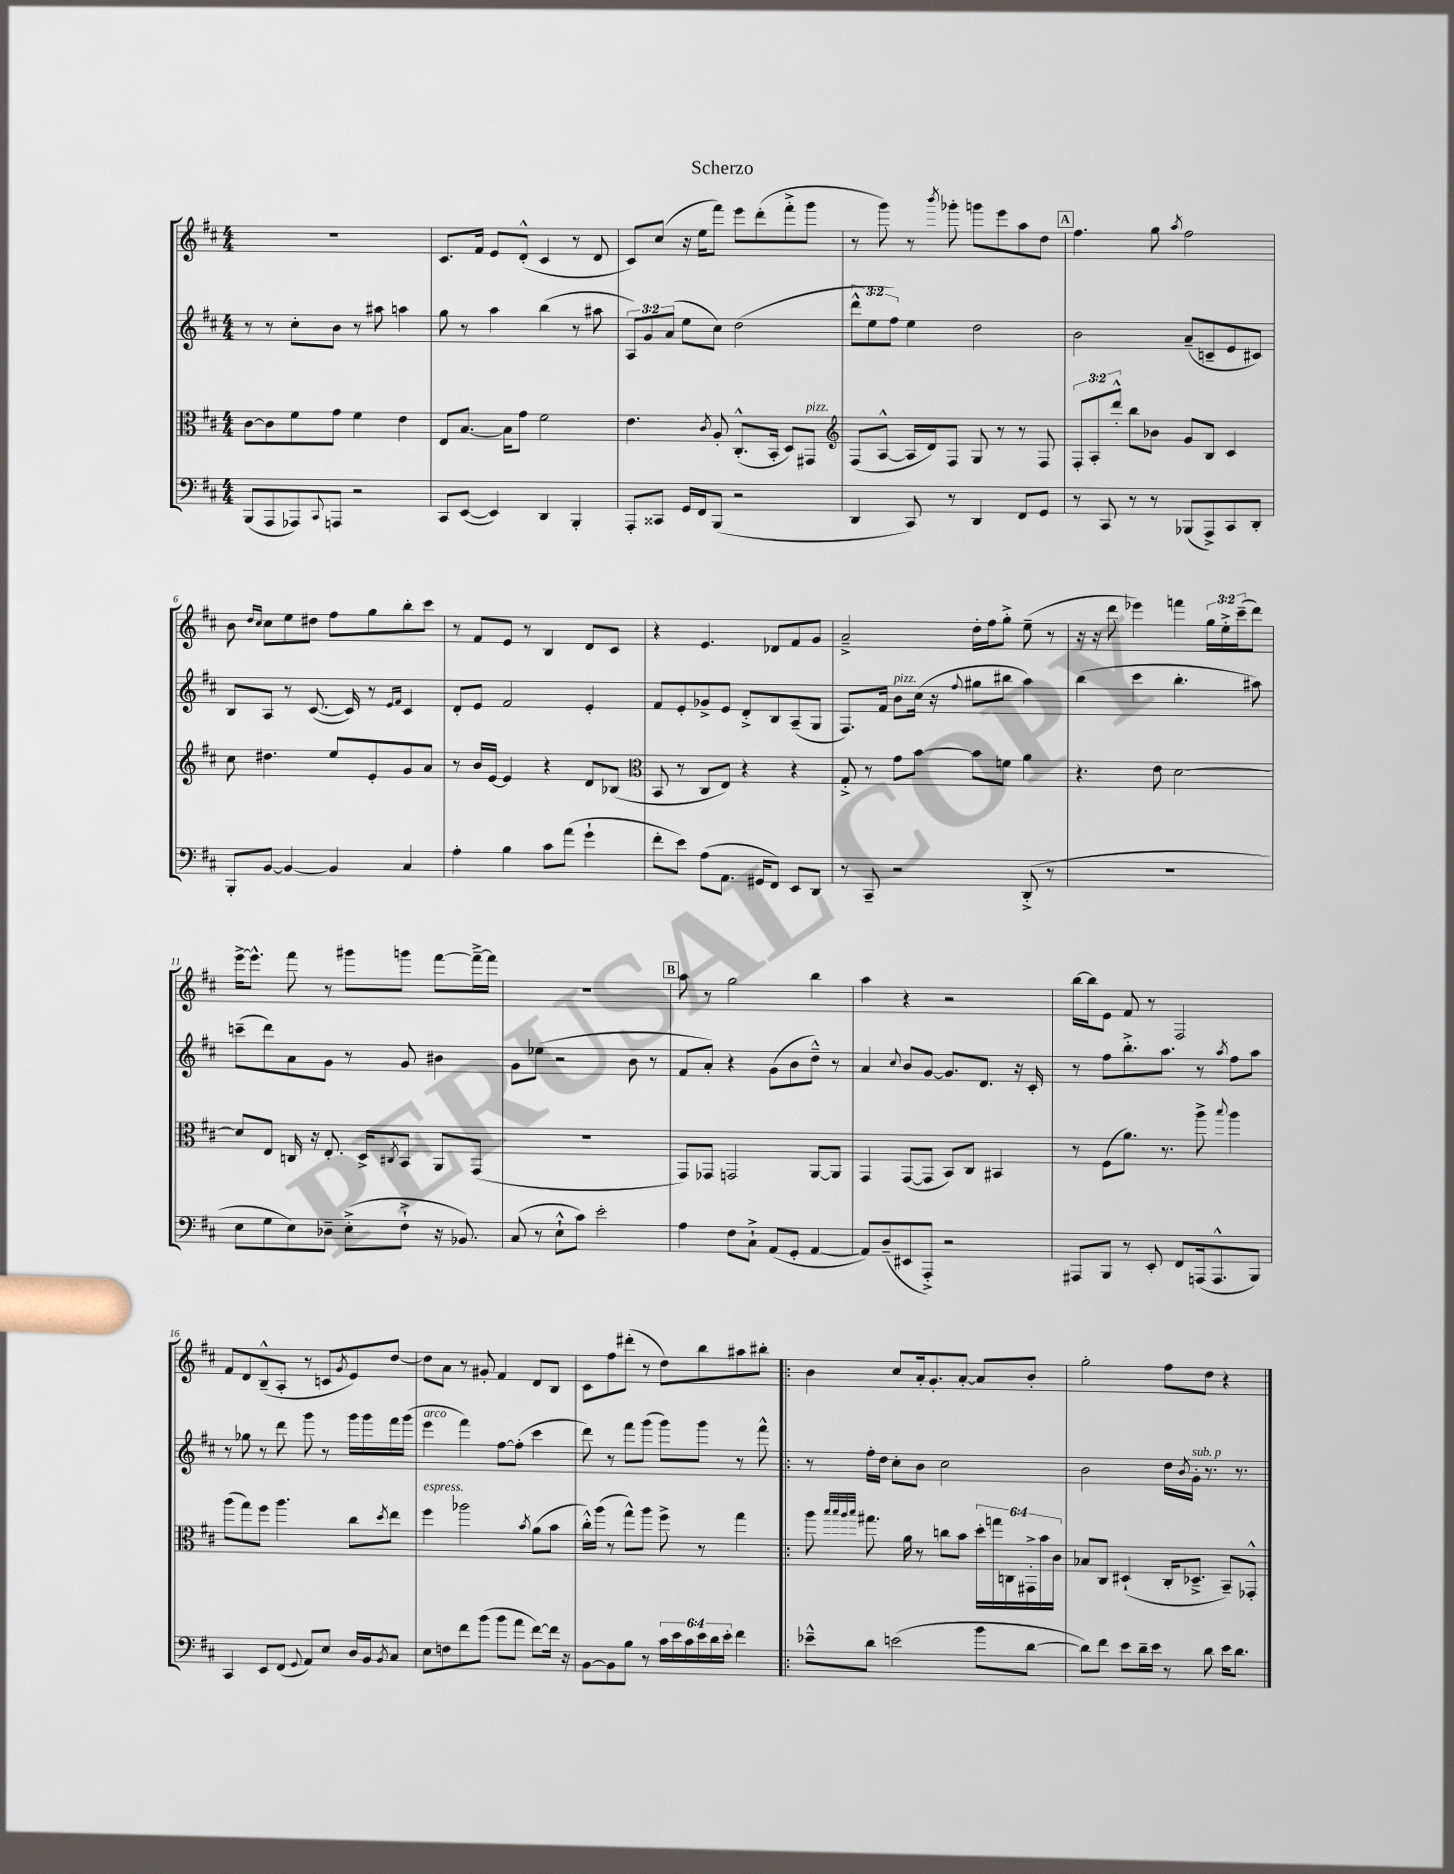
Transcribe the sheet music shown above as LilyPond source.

\header { title = "Scherzo" }
<<
\new StaffGroup <<
\new Staff = "s0" {
    \clef treble \key d \major \numericTimeSignature \time 4/4 \override Staff.TupletNumber.text = #tuplet-number::calc-fraction-text
    R1 |
    cis'8. fis'16 e'8 d'8-.-^( cis'4 r8 d'8 |
    cis'8) cis''8( r16 e''16 fis'''8) e'''8 d'''8-.( fis'''8-.-> g'''8 |
    r8 g'''8) r8 \acciaccatura { b'''8 } ges'''8-. g'''8 e'''8 a''8 d''8 |
    \mark \markup { \box "A" } fis''4. g''8 \acciaccatura { a''8 } fis''2 |
    b'8 \grace { d''16 cis''16 } cis''8 e''8 dis''8 fis''8 g''8 b''8-. cis'''8 |
    r8 fis'8 e'8 r8 b4 d'8 cis'8 |
    r4 e'4. des'8 fis'8 g'8 |
    a'2---> d''16-. fis''16 g''8-.-> e''8--( r8 |
    r16 r16 d'''8 ees'''4) f'''4 \tuplet 3/2 { g''16 e''16-.-> cis'''16--( } d'''8) |
    e'''16~-> e'''8.-^ fis'''8 r8 gis'''8 g'''8 fis'''8~ fis'''16~---> fis'''16 |
    R1 |
    \mark \markup { \box "B" } a''8 r8 g''2 b''4 |
    a''4 r4 r2 |
    b''16~ b''16 e'8 fis'8 r8 fis2 |
    fis'8 d'8 b8---^( a8-. r8 c'8 \acciaccatura { g'8 } e'8) d''8~ |
    d''8 a'8 r8 gis'8-. fis'4 d'8 b8 |
    cis'8 fis''8 dis'''8-.( r8 d''8) b''8 ais''8 bis''8-. |
    \bar ".|:" b'4 cis''8 a'16-. g'8.-. a'8~-. a'8 b'8-. |
    g''2-. fis''8 d''8 r4 \bar "|." |
}
\new Staff = "s1" {
    \clef treble \key d \major \numericTimeSignature \time 4/4 \override Staff.TupletNumber.text = #tuplet-number::calc-fraction-text
    r8 r8 cis''8-. b'8 r8 ais''8 a''4 |
    g''8 r8 a''4 b''4( r8 ais''8 |
    \tuplet 3/2 { a8) g'8 a'8( } e''8 cis''8) d''2( |
    \tuplet 3/2 { d'''8-^ e''8 fis''8) } e''4 d''2 |
    \mark \markup { \box "A" } b'2 a'8--( c'8-- e'8 cis'8) |
    b8 a8 r8 cis'8.~( cis'16) r8 \grace { e'16 fis'16 } cis'4 |
    d'8-. e'8 fis'2 e'4-. |
    fis'8 e'8-. ges'8-> e'8 d'8-.-> b8 a8--( g8 |
    fis8.) fis'16 b'8^\markup { \italic "pizz." } cis''16( r16 \appoggiatura { fis''8 } gis''8 bis''8 a''4) |
    b''4( cis'''4 b''4.-. ais''8) |
    c'''8--( d'''8) a'8 g'8 r8 g'8 bis'4 |
    g'8 ees''8( r2 b'8 r8 |
    \mark \markup { \box "B" } fis'8 a'8-.) r4 g'8( b'8 d''8---^) r8 |
    a'4 \appoggiatura { cis''8 } b'8 g'8~ g'8. d'8. r16 cis'16-. |
    r8 fis''8 b''8.-.-> a''8. r8 \acciaccatura { a''8 } fis''8 a''8 |
    r8 ges''8 r8 d'''8 g'''8 r8 g'''16 g'''16 fis'''16 g'''16( |
    e'''4^\markup { \italic "arco" } fis'''4) fis''8~ fis''8-.( cis'''4 |
    d'''8) r8 fis'''8 g'''8( g'''8) g'''8 r8 fis'''8-^ |
    \bar ".|:" r8 fis''16-. d''16 cis''8-. b'8 cis''2 |
    b'2 d''16 \acciaccatura { b'8 } g'16-.^\markup { \italic "sub. p" } r8. r8. \bar "|." |
}
\new Staff = "s2" {
    \clef alto \key d \major \numericTimeSignature \time 4/4 \override Staff.TupletNumber.text = #tuplet-number::calc-fraction-text
    cis'8~ cis'8 fis'8 g'8 fis'4 e'4 |
    e8 b8.~ b16 g'8 fis'2 |
    e'4. \acciaccatura { cis'8 } a8-. cis8.-.-^( b,16-. d8) gis,8^\markup { \italic "pizz." } |
    \clef treble fis8( a8~-^ a16 d'16) fis8 g8 r8 r8 fis8 |
    \mark \markup { \box "A" } \tuplet 3/2 { fis8-. a8-. d'''8-.-^ } b''8 bes'8 g'8 b8 cis'4 |
    cis''8 dis''4. e''8 e'8-. g'8 a'8 |
    r8 b'16 e'16~ e'4 r4 d'8 bes8( |
    \clef alto b,8 r8 cis8 e8) r4 r4 |
    g8-.-> r8 g'8 b'8~ b'8 f'8 a'4 |
    r4. e'8 d'2~ |
    d'8 e8 c16 r16 e8.-. d16-> \acciaccatura { cis8 } b,8 a,8 g,8( |
    R1 |
    \mark \markup { \box "B" } g,8) ges,8 g,2 a,8~ a,8 |
    g,4 g,8~( g,8 b,8) cis8 bis,4 |
    r8 fis8( a'8.) r8. a''8-> \appoggiatura { b''8 } a''4 |
    a''8( g''8) fis''8 a''4. cis''8 \acciaccatura { d''8 } e''8 |
    fis''4^\markup { \italic "espress." } aes''2 \acciaccatura { b'8 } a'8( b'8 |
    cis''16-.-^) a''16( r8 g''8-^) a''8 fis''8-> r8 g''4 |
    \bar ".|:" a''8 \grace { b''32 b''32 a''32 b''32 } gis''8. a'16 r8 c''8 b'8 \tuplet 6/4 { d''16-. g''16 c16 gis,16-.-> b'16 cis'16 } |
    bes8 cis8 dis4-!( cis16-. des8.---> b,8--) ges,8-.-^ \bar "|." |
}
\new Staff = "s3" {
    \clef bass \key d \major \numericTimeSignature \time 4/4 \override Staff.TupletNumber.text = #tuplet-number::calc-fraction-text
    b,,8( a,,8 aes,,8) \appoggiatura { cis,8 } a,,8 r2 |
    cis,8 e,8~( e,4) d,4 b,,4-. |
    a,,8-. cisis,8 g,16 fis,16 b,,8( r2 |
    d,4 cis,8) r8 d,4 fis,8 g,8 |
    \mark \markup { \box "A" } r8 cis,8 r8 r8 bes,,8( a,,8->) cis,8 d,8-. |
    b,,8-. b,8~ b,4~ b,4 cis4 |
    a4-. b4 cis'8 a'8( g'4-! |
    fis'8-. e'8) a8( a,8. gis,16 fis,8) e,8 d,8 |
    r8 cis,8-- r2 d,8-.->( r8 |
    R1 |
    e8 g8 e8) des8-- e8-.->( fis8-!-> r16 bes,8.) |
    cis8( r8 e8-!-^ cis'8) e'2-. |
    \mark \markup { \box "B" } a4 fis8 cis8-!-> a,8( g,8-. a,4~ |
    a,8) d8--( eis,8 a,,8-.->) r2 |
    ais,,8 b,,8 r8 e,8-. fis,8 a,,16( a,,8.-^ b,,8) |
    cis,4 e,8 fis,8( \appoggiatura { g,8 } a,8) e8 d16 b,16 \acciaccatura { b,8 } cis8 |
    e8 f8 fis'8 b'8( b'8 a'8 fis'8~) fis'16 r16 |
    b,8~ b,8 b8 r8 \tuplet 6/4 { cis'16 e'16 cis'16 e'16 d'16 e'16-. } fis'4 |
    \bar ".|:" ees'8---^ d'8 e'2( b'8 d'8~ |
    d'8) fis'8 e'8 d'16-- e'16 r8 d'8 e'16 d'8. \bar "|." |
}
>>
>>
